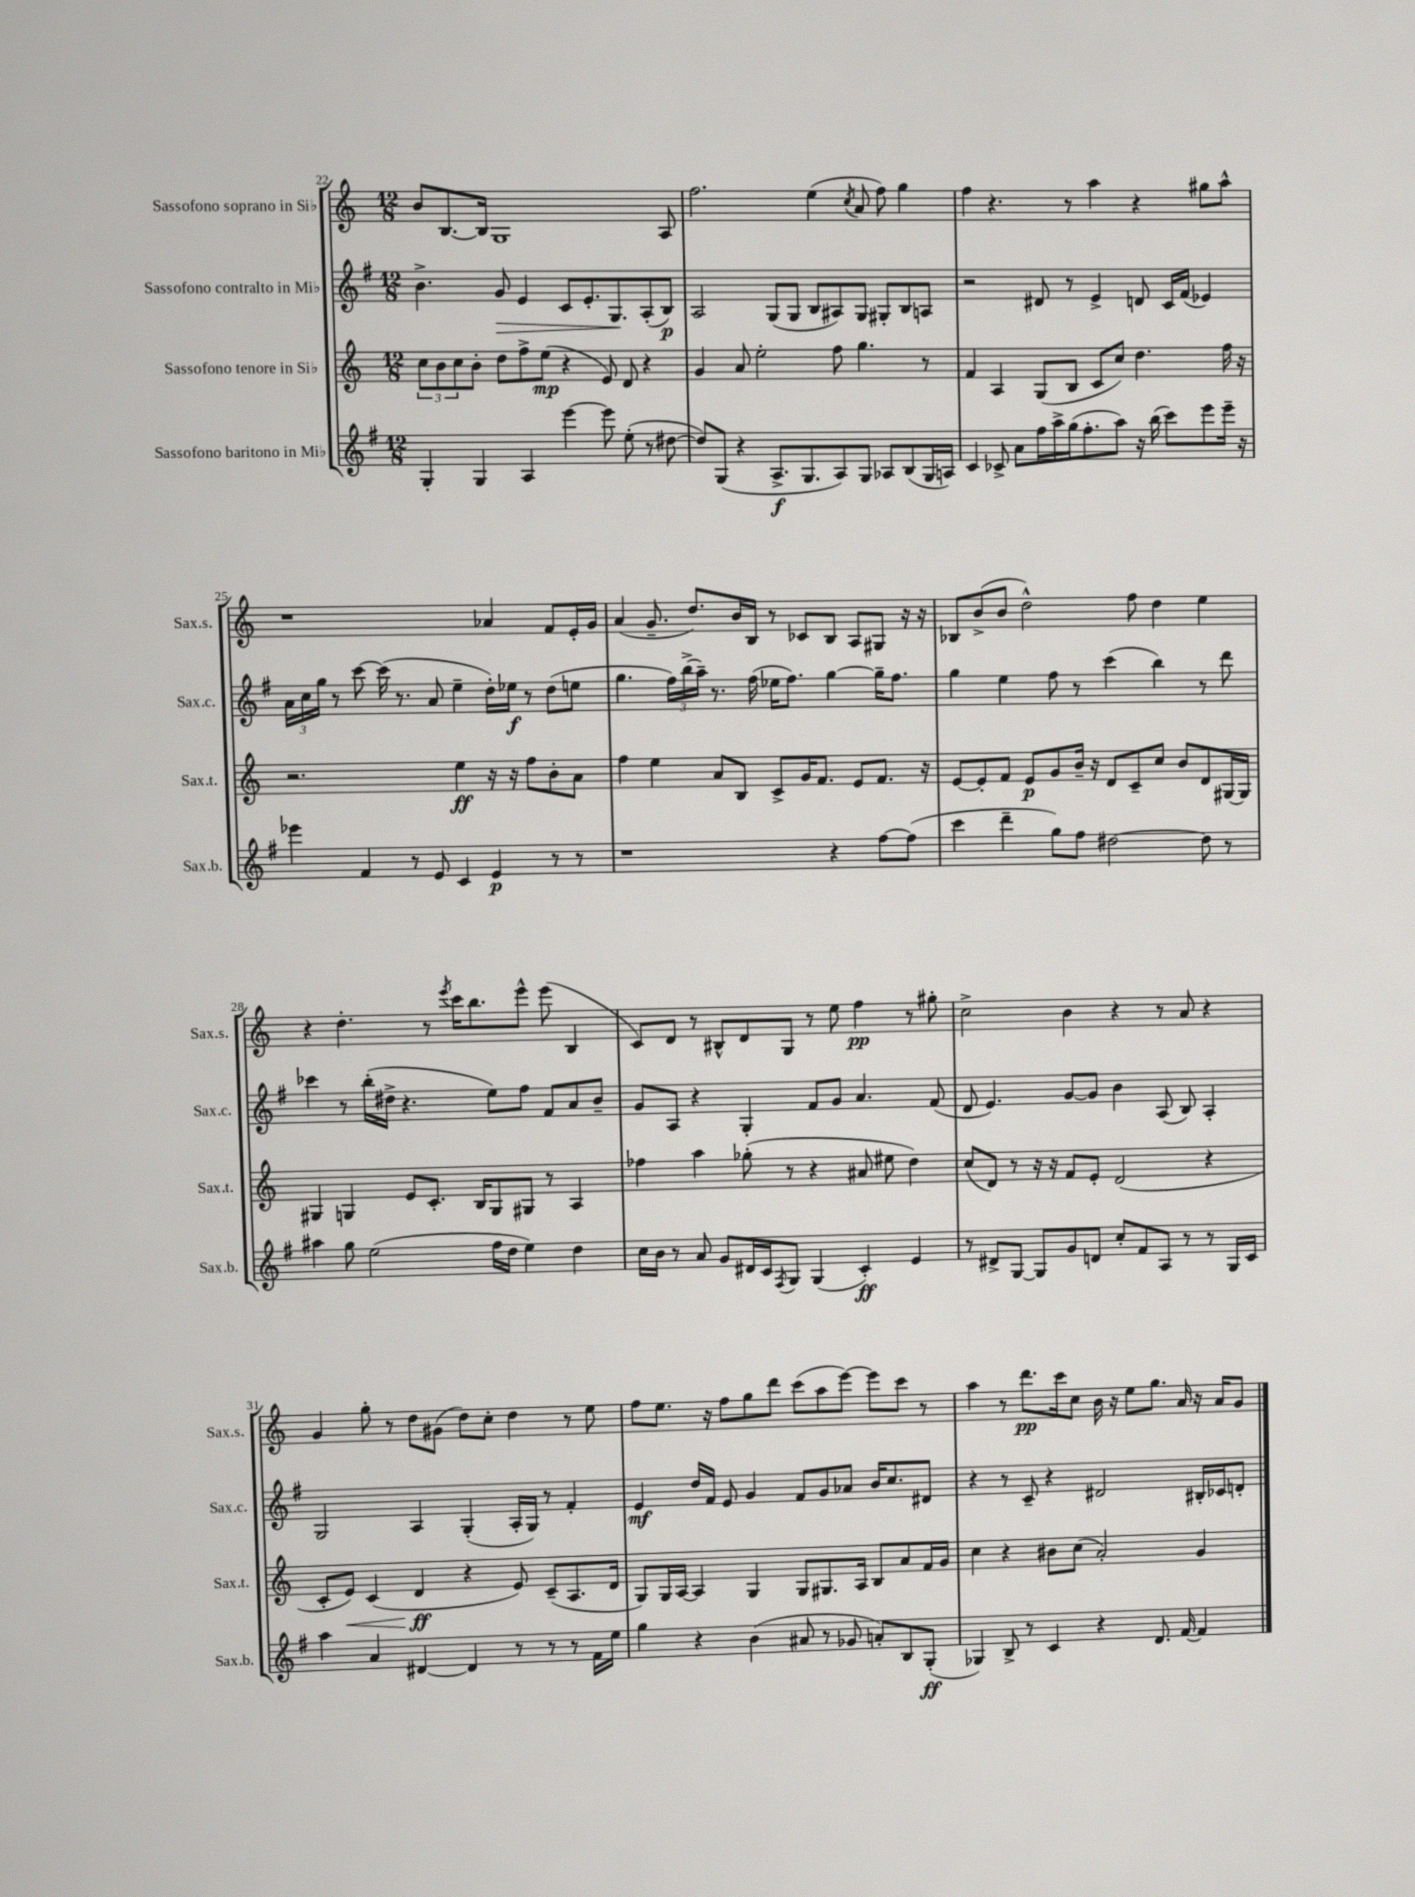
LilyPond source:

<<
\new StaffGroup <<
\new Staff = "s0" \with { instrumentName = "Sassofono soprano in Sib" shortInstrumentName = "Sax.s." } {
    \clef treble \key c \major \numericTimeSignature \time 12/8
    b'8 b8.~ b16 g1 a8 |
    f''2. e''4( \acciaccatura { c''8 } a'8 f''8) g''4 |
    f''4 r4. r8 a''4 r4 gis''8 a''8-^ |
    r1 aes'4 f'8 e'16-. g'16 |
    a'4( g'8.-- d''8.) b'16 b16 r8 ces'8 b8 a8 gis8 r16 r16 |
    bes8 b'8->( b'8 d''2-^) f''8 d''4 e''4 |
    r4 d''4.-. r8 \acciaccatura { e'''8 } c'''16 b''8. e'''8-^ e'''8( b4 |
    c'8) d'8 r8 bis8-^ d'8 g8 r8 e''8 f''4\pp r8 gis''8-. |
    c''2-> b'4 r4 r8 a'8 r4 |
    g'4 g''8-. r8 d''8 gis'8( d''8) c''8-. d''4 r8 e''8 |
    f''8 e''8. r16 f''8 g''8 d'''8 c'''8( a''8 e'''8~) e'''8 c'''8 r8 |
    a''4 r8 d'''8.\pp c'''16 c''8 b'16 r16 e''8 g''8. a'16 r16 a'16 g'8 \bar "|." |
}
\new Staff = "s1" \with { instrumentName = "Sassofono contralto in Mib" shortInstrumentName = "Sax.c." } {
    \clef treble \key g \major \numericTimeSignature \time 12/8
    b'4.-> g'8\> e'4 c'8 e'8.-. g8.\! a8-.( b8\p) |
    a2 g8( g8 b8 ais8) g8 gis8-. b8 a8 |
    r2 dis'8 r8 e'4-> d'8 c'16 fis'16( ees'4) |
    \tuplet 3/2 { a'16 c''16 g''16 } r8 c'''8~ c'''16( r8. a'8 e''4-- d''16-.) ees''16\f r8 d''8( e''8 |
    g''4. \tuplet 3/2 { fis''16) b''16->( a''16--) } r8. fis''16( ees''16 fis''8.) g''4~ g''16-- fis''8. |
    g''4 e''4 fis''8 r8 c'''4( b''4) r8 d'''8 |
    ces'''4 r8 b''16-.( dis''16-> r4. e''8) fis''8 fis'8 a'8 b'8-- |
    g'8 a8 r4 g4-. fis'8 g'8 a'4. fis'8( |
    d'8 e'4.) g'8~ g'8 b'4 a8( b8) a4-. |
    g2 a4 g4-.( a16-. g16) r8 fis'4-. |
    e'4\mf d''16 fis'16 e'8 g'4 fis'8 g'8 aes'8 b'16 c''8. dis'8 |
    r4 r8 c'8-- r4 dis'2 bis16-. ces'16 d'8-. \bar "|." |
}
\new Staff = "s2" \with { instrumentName = "Sassofono tenore in Sib" shortInstrumentName = "Sax.t." } {
    \clef treble \key c \major \numericTimeSignature \time 12/8
    \tuplet 3/2 { c''8 b'8 c''8 } b'8-. d''8 f''8-> e''8\mp( r4 e'8) d'8 r4 |
    g'4 a'8 e''2-. f''8 g''4. r8 |
    f'4 a4 g8( b8 c'8 c''8) d''4. f''16 r16 |
    r2. e''4\ff r16 r16 f''8 b'8-. a'8 |
    f''4 e''4 a'8 b8 c'8-> g'16 f'8. e'8 f'8. r16 |
    e'8~ e'8-. f'8 e'8\p g'8 b'16-- r16 d'8 c'8-- c''8 b'8 d'8 gis16~ gis16 |
    gis4 g4 e'8 c'8.-. b16 g8 gis8 r8 a4 |
    fes''4 a''4 ges''8-.( r8 r4 ais'8 eis''8 d''4) |
    c''8( d'8) r8 r16 r16 f'8 e'8-. d'2( r4 |
    c'8-. e'8\<) c'4( d'4\ff\! r4 e'8) c'8--( a8. d'16 |
    g8) g16 a16~ a4 g4 g8 gis8. a16 b8 a'8 f'16 g'16 |
    c''4 r4 bis'8 c''8( a'2-.) g'4 \bar "|." |
}
\new Staff = "s3" \with { instrumentName = "Sassofono baritono in Mib" shortInstrumentName = "Sax.b." } {
    \clef treble \key g \major \numericTimeSignature \time 12/8
    g4-. g4 a4 e'''4~ e'''8 e''8-.( r8 dis''8~ |
    dis''8) g8( r4 a8.->\f g8. a8) g8 aes8 b8( g16 a16) |
    c'4 ces'8-> a'8 fis''16 a''16-> g''16( fis''8.-. a''8) r16 b''16( c'''8) e'''8 e'''16-- r16 |
    ees'''4 fis'4 r8 e'8 c'4 e'4\p r8 r8 |
    r1 r4 fis''8~ fis''8( |
    c'''4 d'''4-- g''8) fis''8 dis''2~ dis''8 r8 |
    ais''4 g''8 e''2( fis''16 d''16 e''4) d''4 |
    c''16 b'16 r8 a'8 g'8 dis'16 c'16 \acciaccatura { fis8 } g8 g4( c'4-.\ff) e'4 |
    r8 dis'8-> g8~ g8 g'8 d'8 c''8-. fis'8 a8 r8 r8 g16 c'16 |
    a''4 a'4 dis'4~ dis'4 r8 r8 r8 fis'16 e''16 |
    g''4 r4 b'4( ais'8 r8 ges'8 a'8-.) b8 g8-.\ff( |
    ges4) b8-> r8 c'4 r4 d'8. fis'16~ fis'4 \bar "|." |
}
>>
>>
\layout { \context { \Score currentBarNumber = #22 } }
